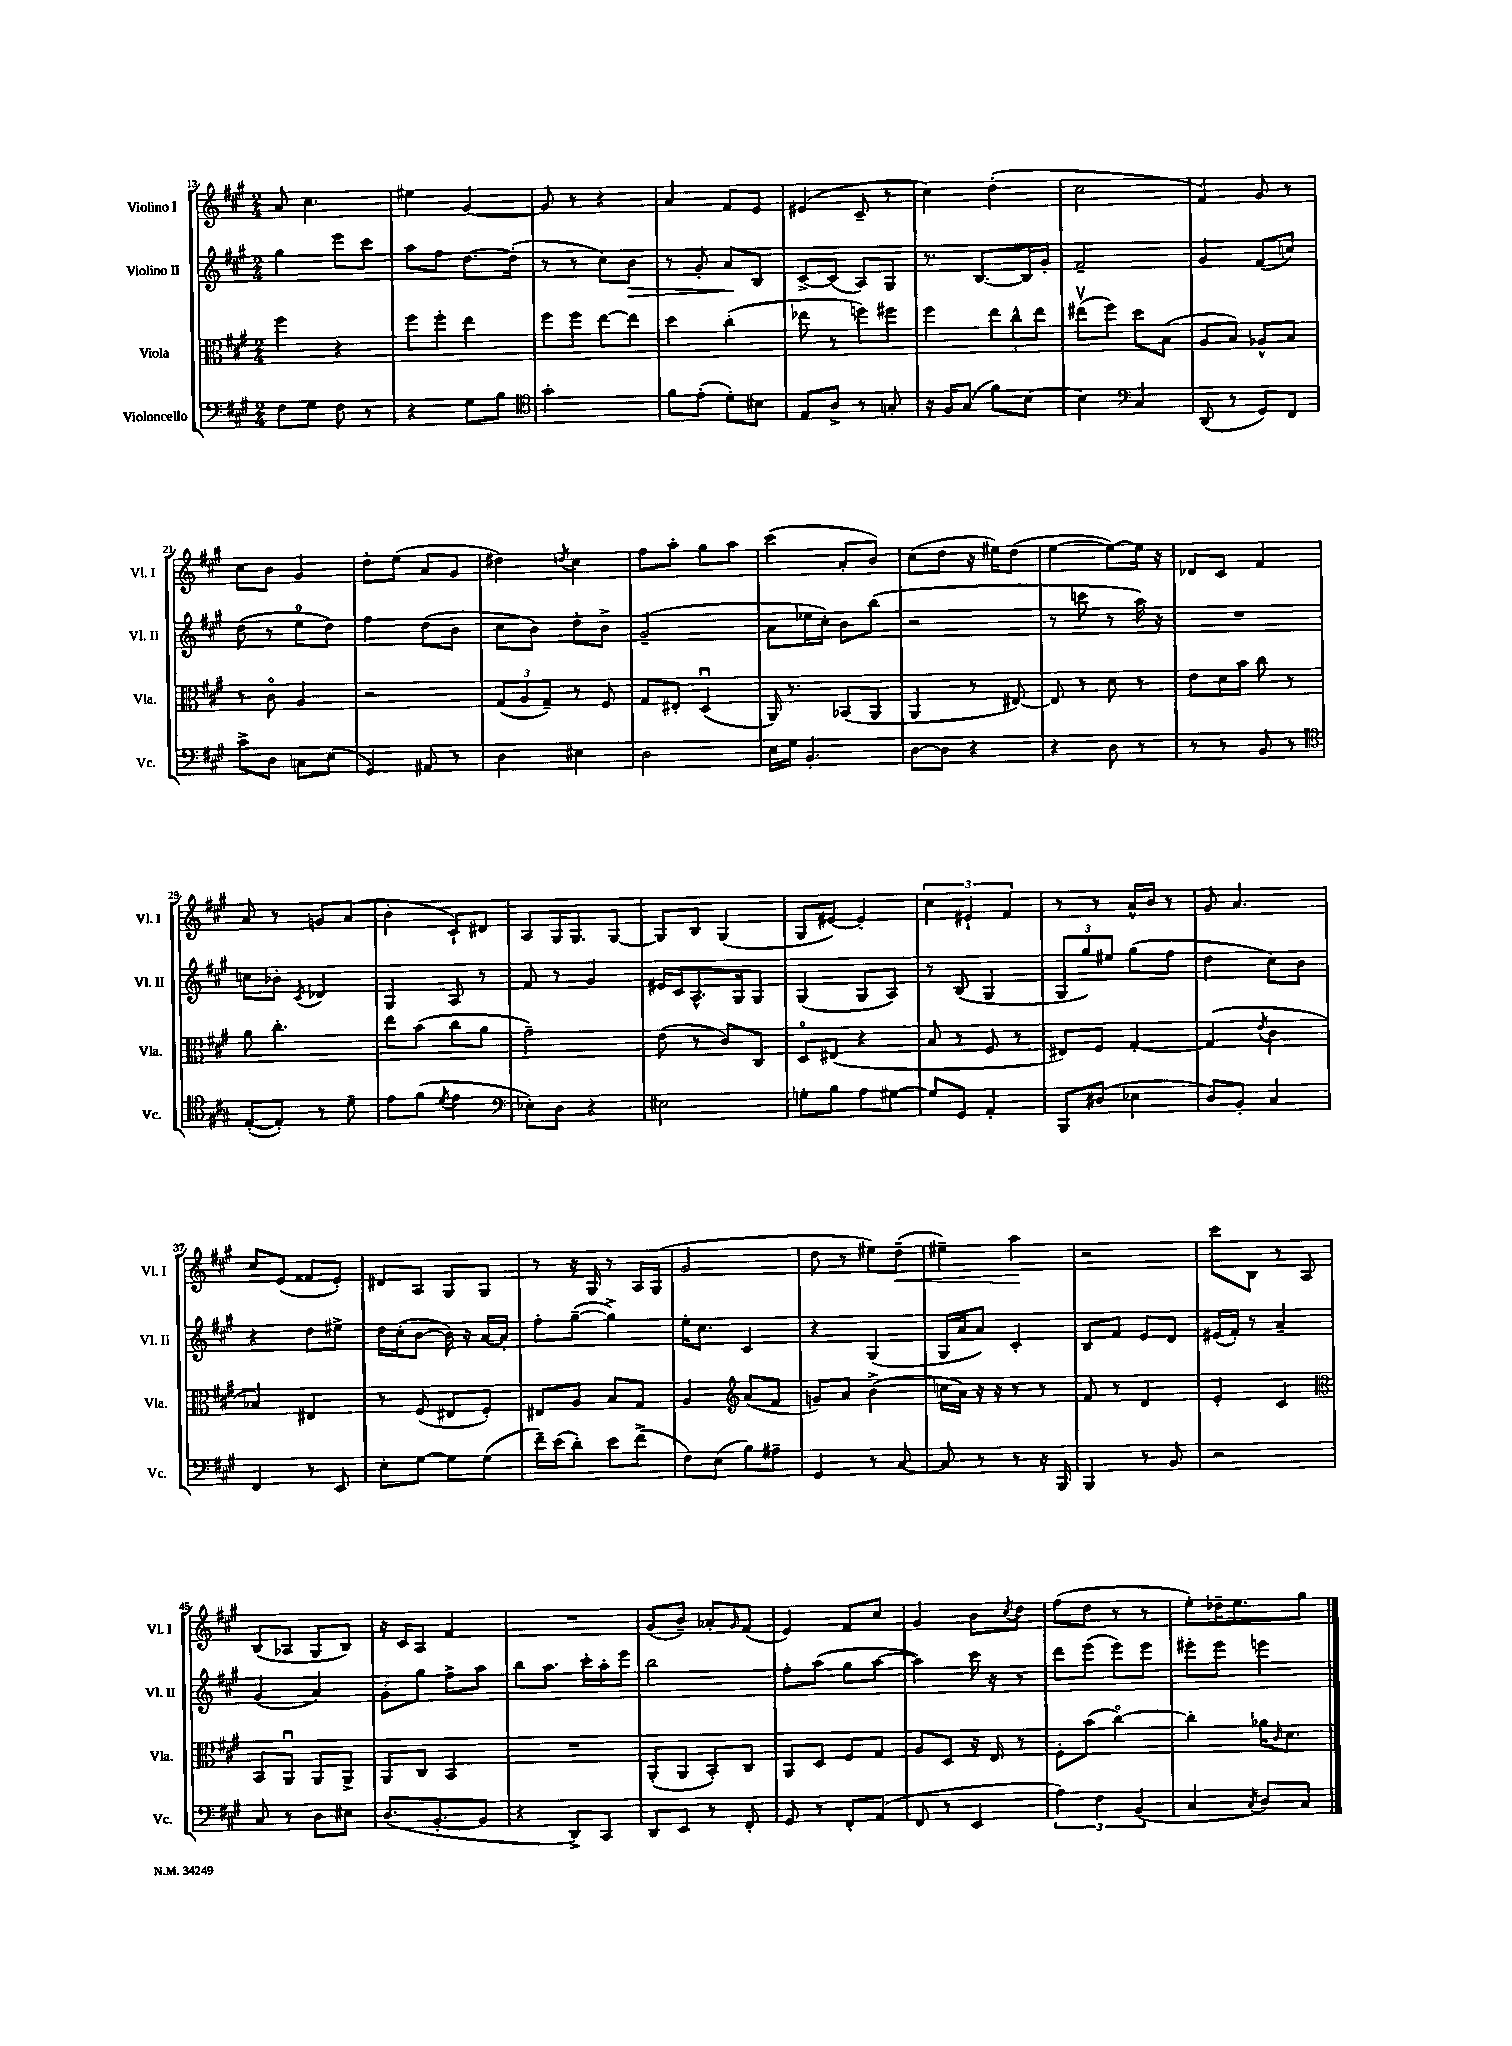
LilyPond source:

<<
\new StaffGroup <<
\new Staff = "s0" \with { instrumentName = "Violino I" shortInstrumentName = "Vl. I" } {
    \clef treble \key a \major \numericTimeSignature \time 2/4
    a'8 cis''4. |
    eis''4 gis'4~ |
    gis'8 r8 r4 |
    a'4 fis'8 e'8 |
    eis'4( cis'8-- r8 |
    cis''4) d''4-.( |
    cis''2 |
    fis'4) gis'8 r8 |
    cis''8 b'8 gis'4 |
    d''8-. e''8( a'8 gis'8 |
    dis''4) \acciaccatura { d''8 } cis''4 |
    fis''8 a''8-. gis''8 a''8 |
    cis'''4( a'8-. b'8) |
    cis''8( d''8 r16 eis''16) d''8( |
    e''4~ e''8~) e''16 r16 |
    des'8 cis'8 fis'4 |
    a'8 r8 g'8 a'8( |
    b'4-. cis'8-!) dis'8 |
    a8 gis16 gis8. gis8~ |
    gis8 b8 gis4( |
    gis8 eis'8~) eis'4-. |
    \tuplet 3/2 { cis''4 eis'4-! fis'4 } |
    r8 r8 a'16-^ b'16 r8 |
    gis'8 a'4. |
    cis''8 e'8( fisis'8 e'8-.) |
    dis'8 a8 gis8 gis8 |
    r8 r16 gis16 r8 a16 gis16( |
    gis'2 |
    d''8 r8 eis''8) d''8--\<( |
    eis''4--) a''4\! |
    r2 |
    cis'''8 b8 r8 a8 |
    b8( aes8 gis8 b8) |
    r16 cis'16 a8 fis'4 |
    R2 |
    gis'8( b'8--) aes'8-. \grace { gis'16 } fis'8( |
    e'4) fis'8 cis''8 |
    gis'4 b'8 \acciaccatura { cis''8 } d''8 |
    fis''8( d''8 r8 r8 |
    e''8-.) des''16-- e''8. gis''8 \bar "|." |
}
\new Staff = "s1" \with { instrumentName = "Violino II" shortInstrumentName = "Vl. II" } {
    \clef treble \key a \major \numericTimeSignature \time 2/4
    gis''4 e'''8 cis'''8 |
    a''8 fis''8 d''8.~ d''16-.( |
    r8 r8 cis''8) b'8\> |
    r8 gis'8-. a'8\! b8 |
    cis'8~-> cis'8( a8) gis8 |
    r8. b8.~ b16 gis'16-. |
    fis'2-- |
    gis'4 fis'8( c''8) |
    d''8( r8 e''8-0 d''8) |
    fis''4 d''8( b'8 |
    cis''8 b'8) d''8-. b'8-> |
    gis'2--( |
    a'8 ees''16 cis''16-.) b'8 b''8( |
    r2 |
    r8 c'''8 r8 a''16) r16 |
    R2 |
    c''8 bes'8-. \acciaccatura { cis'8 } des'4 |
    gis4 a8 r8 |
    fis'8 r8 gis'4 |
    eis'16 cis'16 a8.-^ gis16 gis8 |
    gis4( gis8 a8) |
    r8 b8( gis4 |
    \tuplet 3/2 { gis8 gis''8) eis''8 } gis''8( fis''8 |
    d''4 cis''8) b'8 |
    r4 d''8 eis''8-> |
    d''16 cis''16-.( b'8~ b'16) r16 a'16~ a'16-. |
    fis''8-. gis''8~--( gis''4->) |
    e''16-. cis''8. cis'4 |
    r4 gis4( |
    gis16 a'16 a'8) cis'4-. |
    b8 fis'8 e'8 d'8 |
    eis'16( fis'16-.) r8 a'4-- |
    gis'4( a'4) |
    gis'8-. gis''8 fis''8-> a''8 |
    b''8 a''8. cis'''16-. a''16-. e'''16 |
    b''2 |
    fis''8-. a''8( gis''8 a''8~ |
    a''4) cis'''16 r16 r8 |
    d'''8 e'''8( e'''8) e'''8 |
    eis'''8-. eis'''8 e'''4 \bar "|." |
}
\new Staff = "s2" \with { instrumentName = "Viola" shortInstrumentName = "Vla." } {
    \clef alto \key a \major \numericTimeSignature \time 2/4
    fis''4 r4 |
    fis''8 fis''8-. e''4 |
    fis''8 fis''8 e''8~ e''8 |
    d''4 cis''4-.( |
    ees''8 r8 f''8) fis''8 |
    fis''4 \tuplet 3/2 { e''8 cis''8-^ e''8 } |
    eis''8\upbow( fis''8) d''8 b8( |
    a8 b8) aes8-^ b8 |
    r8 cis'8\flageolet a4 |
    r2 |
    \tuplet 3/2 { gis8( a8 gis8--) } r8 fis8 |
    gis8 eis8-. d4\downbow( |
    a,16) r8. bes,8( a,8 |
    a,4 r8 eis8~) |
    eis8 r8 d'8 r8 |
    e'8 d'16 b'16 cis''8 r8 |
    a'8 cis''4.-. |
    e''8 b'8( cis''8 a'8 |
    gis'2--) |
    e'8( r8 cis'8) cis8 |
    d8\flageolet eis8( r4 |
    b8 r8 fis8 r8 |
    eis8) fis8 gis4~-. |
    gis4( \acciaccatura { e'8 } cis'4 |
    bes4) eis4 |
    r8 fis8( eis8 fis8-.) |
    eis8 a8 b8 gis8 |
    a4 \clef treble a'8( fis'8 |
    g'8) a'8 b'4->( |
    c''16 a'16) r16 r16 r8 r8 |
    fis'8 r8 d'4 |
    e'4-. cis'4 |
    \clef alto b,8 a,8\downbow a,8 a,8-> |
    a,8 cis8 b,4 |
    R2 |
    a,8-.( a,8 b,8-.) cis8 |
    a,8 d8 fis8 gis8 |
    a8 d8 r16 e16 r8 |
    fis8-. b'8( cis''4~\flageolet) |
    cis''4-. aes'16 \grace { cis'16 } d'8. \bar "|." |
}
\new Staff = "s3" \with { instrumentName = "Violoncello" shortInstrumentName = "Vc." } {
    \clef bass \key a \major \numericTimeSignature \time 2/4
    fis8 gis8 fis8 r8 |
    r4 gis8 b8 |
    \clef tenor gis'2-. |
    fis'8 e'8-.( d'8-.) bis8 |
    e8 a8-> r8 g8-. |
    r16 fis16 gis8( fis'8) b8~ |
    b4 \clef bass cis4 |
    d,8( r8 gis,8) fis,8 |
    cis'8-> d8 c8 e8( |
    gis,4) ais,8 r8 |
    d4 eis4 |
    d2 |
    e16 gis16 b,4.-. |
    d8~ d8 r4 |
    r4 d8 r8 |
    r8 r8 b,8 r8 |
    \clef tenor e8~-.( e8-.) r8 d'8-- |
    e'8 fis'8( \acciaccatura { d'8 } e'4 |
    \clef bass ees8-.) d8 r4 |
    eis2 |
    g8-. b8 a8 gis8~ |
    gis8 gis,8 a,4-. |
    b,,8 dis8( ees4 |
    d8) b,8-. cis4 |
    fis,4 r8 e,8 |
    e8-. gis8~ gis8 gis8( |
    fis'16--) e'16( d'8-.) e'8 fis'8->( |
    fis8) e8( b8) ais8-- |
    gis,4 r8 cis8~ |
    cis8 r8 r8 r16 b,,16 |
    b,,4 r8 b,8 |
    r2 |
    cis8 r8 d8 eis8 |
    d8.( b,8.~-. b,8 |
    r4 d,8->) cis,8 |
    d,8 e,8 r8 fis,8-. |
    gis,8 r8 fis,8-. a,8( |
    fis,8 r8 e,4 |
    \tuplet 3/2 { a4) fis4 b,4( } |
    cis4 \acciaccatura { cis8 } d8) cis8 \bar "|." |
}
>>
>>
\layout { \context { \Score currentBarNumber = #13 } }
